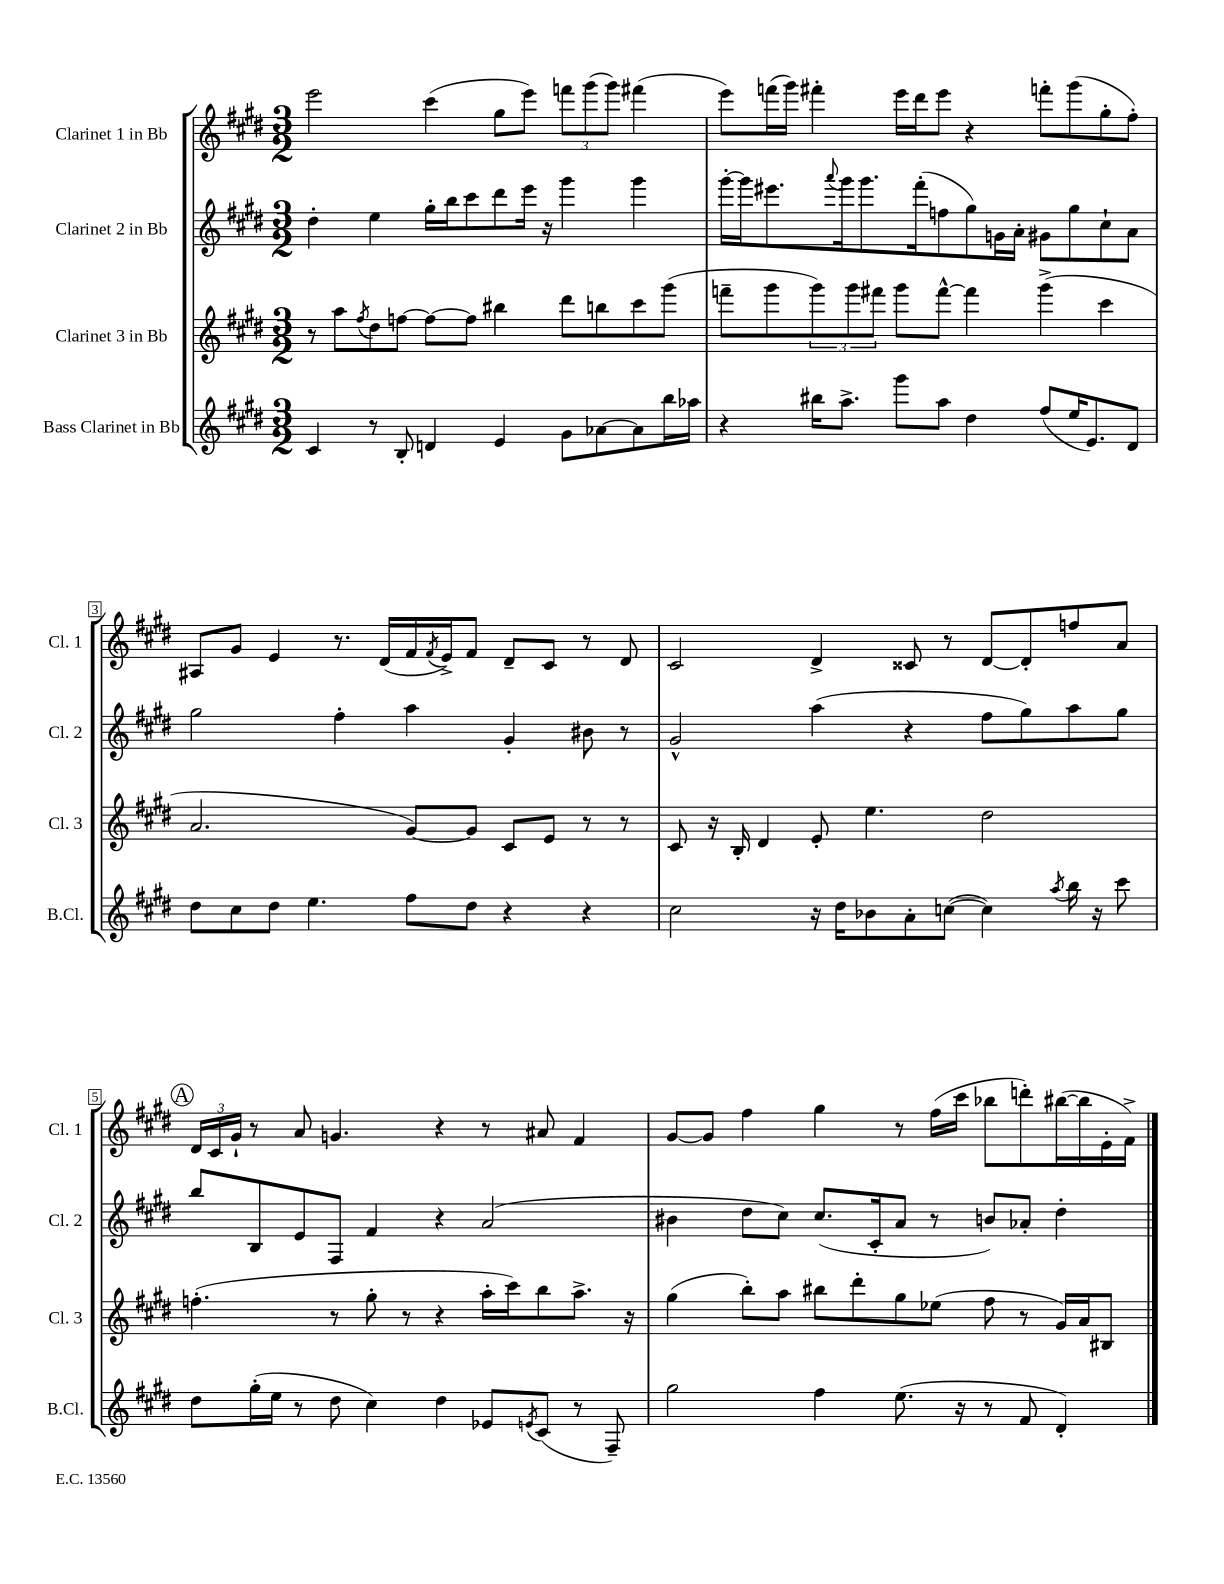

**kern	**kern	**kern	**kern
*staff4	*staff3	*staff2	*staff1
*clefG2	*clefG2	*clefG2	*clefG2
*k[f#c#g#d#]	*k[f#c#g#d#]	*k[f#c#g#d#]	*k[f#c#g#d#]
*M3/2	*M3/2	*M3/2	*M3/2
4c#	8r	4dd#'	2eee
.	8aa	.	.
.	8qff#	.	.
8r	8dd#	4ee	.
8B'	[8ff	.	.
4d	8ff_	16gg#'	(4ccc#
.	.	16bb	.
.	8ff]	8ccc#	.
4e	4bb#	8ddd#	8gg#
.	.	16eee	8eee)
.	.	16r	.
8g#	8ddd#	4ggg#	12fff
.	.	.	(12ggg#
[8a-	8bb	.	.
.	.	.	12ggg#)
8a-]	8ccc#	4ggg#	(4fff#
16bb	(8ggg#	.	.
16aa-	.	.	.
=	=	=	=
4r	8fff~	[16ggg#'	8eee)
.	.	16ggg#]	.
.	8ggg#	8.eee#	(16fff
.	.	.	16ggg#)
16bb#	12ggg#)	.	4fff#'
.	.	8qqaaa	.
8.aa^	.	16ggg#	.
.	12ggg#	.	.
.	.	8.ggg#	.
.	12fff#	.	.
8ggg#	8ggg#	.	16eee
.	.	(16fff#'	16ddd#
8aa	[8fff#^^	8ff	8eee
4dd#	4fff#]	8gg#)	4r
.	.	16g	.
.	.	16a'	.
(8ff#	(4ggg#^	8g#	8fff'
16ee	.	8gg#	(8ggg#
8.e)	.	.	.
.	4ccc#	8cc#`	8gg#'
8d#	.	8a	8ff#')
=	=	=	=
8dd#	2.a	2gg#	8A#
8cc#	.	.	8g#
8dd#	.	.	4e
4.ee	.	.	.
.	.	4ff#'	8.r
.	.	.	(16d#
8ff#	[8g#)	4aa	16f#
.	.	.	8qf#
.	.	.	16e^)
8dd#	8g#]	.	8f#
4r	8c#	4g#'	8d#~
.	8e	.	8c#
4r	8r	8b#	8r
.	8r	8r	8d#
=	=	=	=
2cc#	8c#	2g#^^	2c#
.	16r	.	.
.	16B'	.	.
.	4d#	.	.
16r	8e'	(4aa	4d#^
16dd#	.	.	.
8b-	4.ee	.	.
8a'	.	4r	8c##
([8cc	.	.	8r
4cc])	2dd#	8ff#	[8d#
.	.	8gg#)	8d#']
8qaa	.	.	.
16bb	.	8aa	8ff
16r	.	.	.
8ccc#	.	8gg#	8a
=	=	=	=
8dd#	(4.ff'	8bb	24d#
.	.	.	24c#
.	.	.	24g#`
(16gg#'	.	8B	8r
16ee	.	.	.
8r	.	8e	8a
8dd#	8r	8F#	4.g
4cc#)	8gg#'	4f#	.
.	8r	.	.
4dd#	4r	4r	4r
8e-	16aa'	(2a	8r
.	16ccc#)	.	.
8qe	.	.	.
(8c#	8bb	.	8a#
8r	8.aa^	.	4f#
8F#~)	.	.	.
.	16r	.	.
=	=	=	=
2gg#	(4gg#	4b#	[8g#
.	.	.	8g#]
.	8bb')	8dd#	4ff#
.	8aa	8cc#)	.
4ff#	8bb#	(8.cc#	4gg#
.	8ddd#'	.	.
.	.	16c#'	.
(8.ee	8gg#	8a	8r
.	(8ee-	8r	(16ff#
16r	.	.	16ccc#
8r	8ff#	8b)	8bb-
8f#	8r	8a-'	8ddd')
4d#')	16g#)	4dd#'	([16bb#
.	16a	.	16bb#]
.	8B#	.	16e'
.	.	.	16f#^)
==	==	==	==
*-	*-	*-	*-
